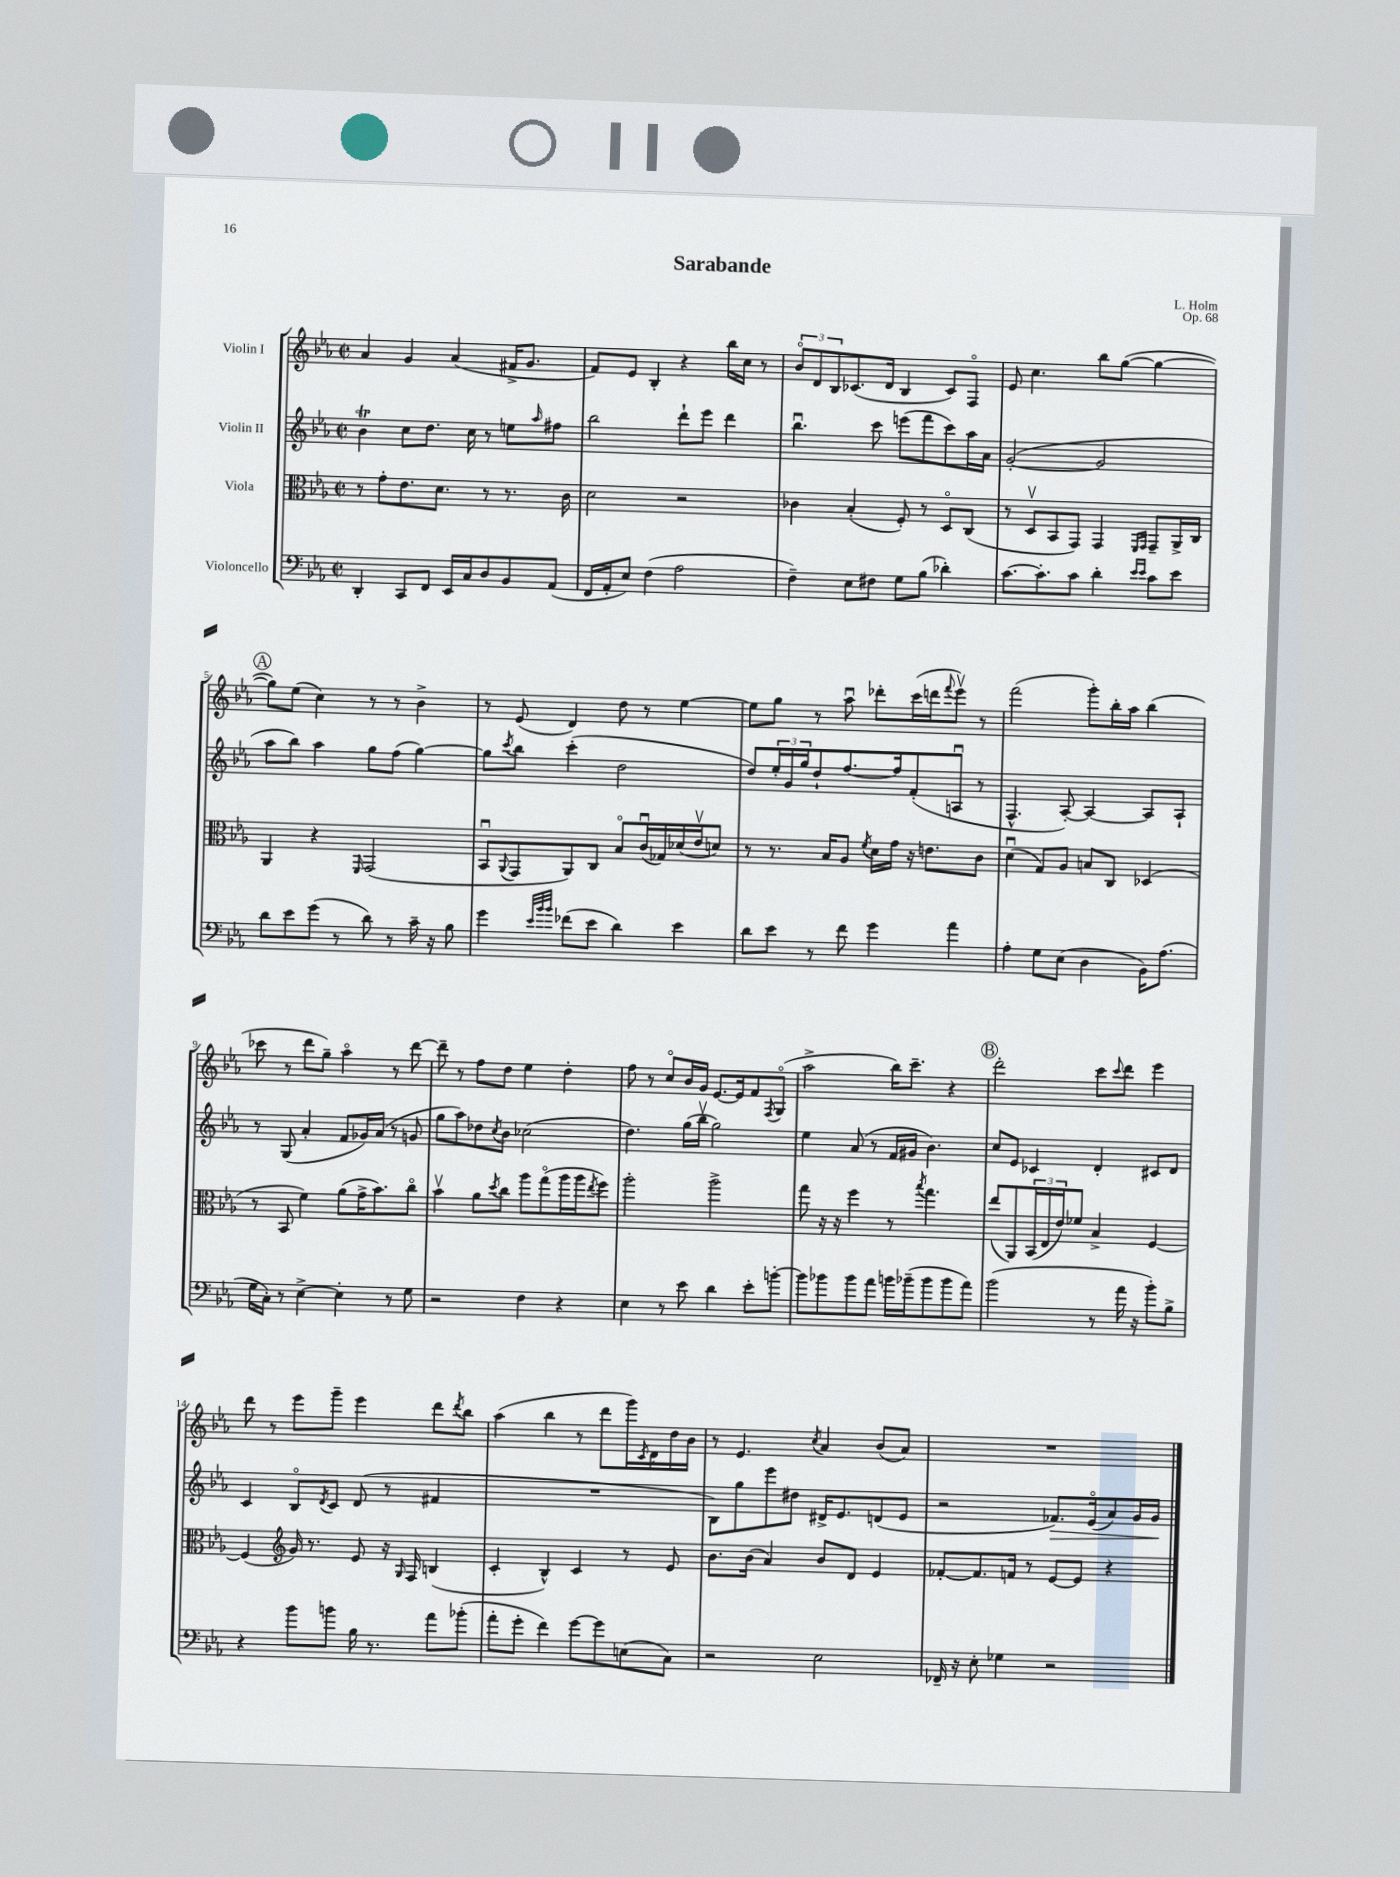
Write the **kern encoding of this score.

**kern	**kern	**kern	**kern
*staff4	*staff3	*staff2	*staff1
*clefF4	*clefC3	*clefG2	*clefG2
*k[b-e-a-]	*k[b-e-a-]	*k[b-e-a-]	*k[b-e-a-]
*M2/2	*M2/2	*M2/2	*M2/2
*met(c|)	*met(c|)	*met(c|)	*met(c|)
4DD'	8r	4b-	4a-
.	8g'	.	.
8CC	8.e-	8cc	4g
8FF	.	8.dd	.
.	8.d	.	.
16EE-	.	.	(4a-
16C	.	16cc	.
8D	8r	8r	.
8BB-	8.r	8ee	16f#^
.	.	.	8.g
.	.	16qqaa-	.
(8AA-	.	8ff#	.
.	16c	.	.
=	=	=	=
16FF	2d	2bb-	8f)
16AA-'	.	.	.
8E-)	.	.	8e-
(4F	.	.	4B-'
2A-	2r	8ddd`	4r
.	.	8eee-	.
.	.	4ddd	16bb-
.	.	.	16cc
.	.	.	8r
=	=	=	=
4F~)	4c-	4.bb-u	12b-o
.	.	.	12d
.	.	.	12B-
8E-	(4B-'	.	(8.c-
8F#	.	8ccc	.
.	.	.	16d
8G	8F')	(8eee	4B-
(8B-	8r	8fff	.
4d-')	8Do	8ccc)	8c-)
.	(8C	16aa-	8Fo
.	.	16a-	.
=	=	=	=
[8.c	8r	([2g'	8e-
.	8Dv	.	4.cc
8.c']	.	.	.
.	8BB-	.	.
8c	8GG)	.	.
4d'	4GG	2g]	8bb-
.	.	.	([8gg
16qqe-	16qqFF	.	.
16qqe-	16qqGG	.	.
8c	8GG~	.	4gg_
8e-	16AA-^	.	.
.	16C	.	.
=	=	=	=
8d	4AA-	8aa-	8gg])
8e-	.	8bb-)	(8ee-
(8g	4r	4aa-	4cc)
8r	.	.	.
.	16qqFF	.	.
8d)	(2GG	8gg	8r
8r	.	(8ff	8r
16c~	.	[4gg)	4b-^
16r	.	.	.
8B-	.	.	.
=	=	=	=
4g	8BB-u	8gg]	8r
.	8qqAA-	8qccc	.
.	8GG	8bb-	(8e-
32qqe-	.	.	.
32qqb-	.	.	.
32qqb-	.	.	.
(8f-	8AA-)	(4ccc'	4d)
8e-	8C	.	.
4d)	8B-o	2dd	8dd
.	(16cu	.	8r
.	16G-)	.	.
4e-	(16d-	.	[4ee-
.	16e-v	.	.
.	8d)	.	.
=	=	=	=
8d	8r	8dd)	8ee-]
8e-	8.r	24ee-'	8gg
.	.	24g	.
.	.	24gg	.
8r	.	8dd`	8r
.	16B-	.	.
8f	8A-	[8.ff	8aa-u
.	8qf	.	.
4g	16d	.	8ddd-'
.	16g	16ff]	.
.	16r	(8f'	(16ccc
.	8.e	.	16ddd
.	.	.	8qqfff
4a-	.	8Au	8eee-v)
.	8c	8r	8r
=	=	=	=
4A-'	(4du	4.F^^	(2fff
8G	8G)	.	.
(8E-	8A-	[8A-')	.
4D	8B	4A-_	8ggg')
.	8C	.	16bb-'
.	.	.	16aa-
16BB-)	(4D-	8A-]	(4bb-
(8.A-	.	.	.
.	.	8A-`	.
=	=	=	=
16G	8r	8r	8ccc-
16C')	.	.	.
8r	8BB-	(8G	8r
[4E-^	4f)	4a-'	8ddd
.	.	.	8gg~)
4E-']	(8a-	8f	4aa-o
.	16g^	16g-)	.
.	8.b-)	(16a-	.
8r	.	8r	8r
8G	8cco	8g	[8ddd
=	=	=	=
2r	4b-v	8gg	8ddd~]
.	.	8aa-)	8r
.	8a-	8dd-	8ff
.	8qdd	8qcc	.
.	8cc	8b-	8dd
4F	8aa-	(2cc-	4ee-
.	(8ggo	.	.
4r	16aa-	.	4dd'
.	16aa-	.	.
.	8qee-	.	.
.	8ff)	.	.
=	=	=	=
4E-	2aa-'	4.dd)	8ff
.	.	.	8r
8r	.	.	8cco
8e-	.	(16gg	16b-
.	.	16bb-v	16g
4d	2aa-^	2gg)	[8.e-
.	.	.	16e-]
8e-'	.	.	8f
.	.	.	8qF
[8b'	.	.	(8Go
=	=	=	=
8b]	8gg	4ee-	2aa-^
8b-	16r	.	.
.	16r	.	.
8b-	4ff	(8a-	.
8a-	.	8r	.
16b	8r	16f	16bb-)
(16b-~	.	16g#	8.ccc~
.	8qbb-	.	.
8b-	4.gg	4.b-)	.
8b-	.	.	4r
8a-)	.	.	.
=	=	=	=
(2b-	(8ee-	8cc	2ddd'
.	8AA-)	8e-	.
.	(24BB-	4c-	.
.	24E-	.	.
.	24e-)	.	.
.	8f-	.	.
8r	4B-^	4d'	8ccc
.	.	.	8qqccc
16a-	.	.	8ddd
16r	.	.	.
8b-')	[4F	8c#	4eee-
8B-^	.	8d	.
=	=	=	=
4r	(4F]	4c	8ddd
.	.	.	8r
*	*clefG2	*	*
8b-	16g)	8B-o	8eee-
.	8.r	.	.
.	.	8qd	.
8b	.	8c	8ggg~
16B-	8e-	(8d	4eee-
8.r	.	.	.
.	16r	8r	.
.	16qqG	.	.
.	16F	.	.
8a-	(4B	4f#	8ddd
.	.	.	8qddd
(8b-'	.	.	8bb-
=	=	=	=
8a-'	4c'	1r	(4aa-
8g'	.	.	.
4f)	4B-^^)	.	4bb-
[8g	4c	.	8r
8g]	.	.	8ddd
(8E	8r	.	16ggg)
.	.	.	8qc
.	.	.	16d
8C)	8e-	.	16dd
.	.	.	16b-
=	=	=	=
2r	8.b-	8B-)	8r
.	.	8gg	4.e-
.	(16b-	.	.
.	4a-)	8eee-	.
.	.	8dd#	.
.	.	.	8qcc
2E-	8b-	16d#^	4a-
.	.	8.e-	.
.	8d	.	.
.	4e-	(8d	(8b-
.	.	8e-	8a-)
=	=	=	=
16FF-~	[8f-'	2r	1r
16r	.	.	.
8E-'	8.f-]	.	.
4G-	.	.	.
.	16f	.	.
.	8r	.	.
2r	[8e-	8.f-)	.
.	8e-]	.	.
.	.	(16e-o	.
.	4r	8a-)	.
.	.	16g	.
.	.	16g	.
==	==	==	==
*-	*-	*-	*-
